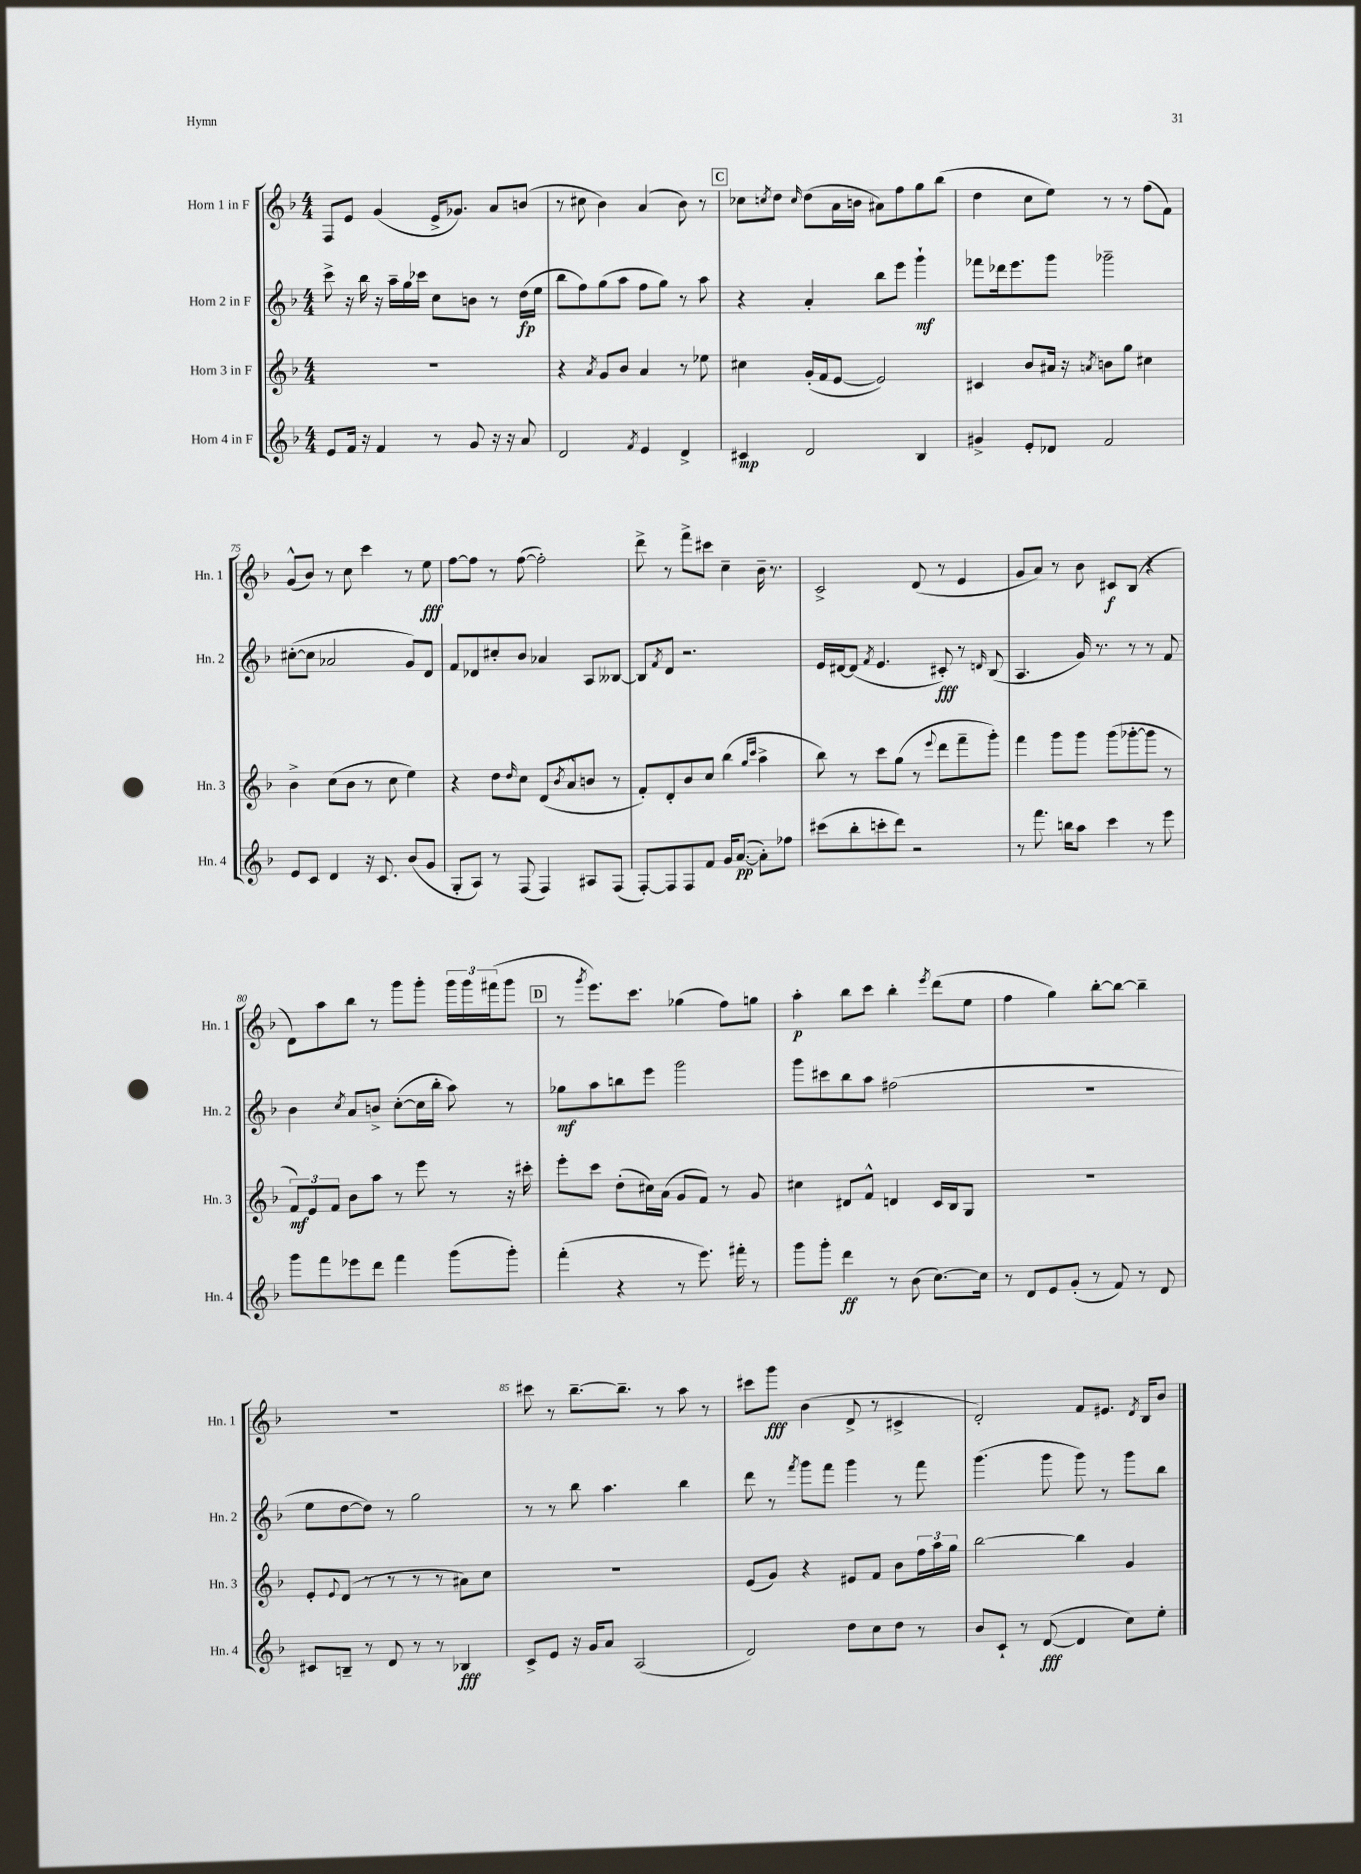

**kern	**kern	**kern	**kern
*staff4	*staff3	*staff2	*staff1
*clefG2	*clefG2	*clefG2	*clefG2
*k[b-]	*k[b-]	*k[b-]	*k[b-]
*M4/4	*M4/4	*M4/4	*M4/4
8e	1r	8ccc^	8F
16f	.	16r	8e
16r	.	16bb-	.
4f	.	16r	(4g
.	.	16aa~	.
.	.	16gg	.
.	.	16ccc-	.
8r	.	8cc	16e^
.	.	.	8.g-)
8g	.	8b	.
16r	.	8r	8a
16r	.	.	.
8a	.	(16dd	(8b
.	.	16ee	.
=	=	=	=
2d	4r	8bb-	8r
.	.	8ff)	8cc#
.	8qa	.	.
.	8g	(8gg	4b-)
.	8b-	8aa	.
8qf	.	.	.
4e	4a	8ff	(4a
.	.	8gg)	.
4d^	8r	8r	8b-)
.	8ee-	8aa	8r
=	=	=	=
4c#	4cc#	4r	8cc-
.	.	.	8qcc
.	.	.	8dd
.	.	.	16qqcc
2d	(16g'	4a'	(8dd
.	16f	.	.
.	[8e	.	16a
.	.	.	16b
.	2e])	8bb-	8a#)
.	.	8eee	8ff
4B-	.	4ggg`	8gg
.	.	.	(8bb-
=	=	=	=
4g#^	4c#	8fff-	4dd
.	.	16ddd-	.
.	.	8.eee	.
8e'	8b-	.	8cc
8d-	16a#	8ggg	8ee)
.	16r	.	.
.	8qa	.	.
2f	8b	2ggg-~	8r
.	8gg	.	8r
.	4cc#	.	(8ff
.	.	.	8f)
=	=	=	=
8e	4b-^	([8cc#'	(8g^^
8c	.	8cc#]	8b-)
4d	(8cc	2a-	8r
.	8b-	.	8cc
16r	8r	.	4ccc
8.c	.	.	.
.	8cc	.	.
(8b-	4ee)	8g)	8r
8g	.	8d	8ee
=	=	=	=
8G'	4r	8f	[8ff
8A)	.	8d-	8ff]
8r	8dd	8cc#'	8r
.	16qqdd	.	.
(8F	8cc	8b-	([8ff
4F)	(8d	4a-	2ff'])
.	8qb-	.	.
.	8a^^	.	.
8A#	8b	8A	.
(8F	8r	[8B--	.
=	=	=	=
[8F')	8f')	8B--]	8ddd^
.	.	8qf	.
8F]	8d'	8d	8r
8F	8b-	2.r	8fff^
8f	8cc	.	8ccc#
16g	(4bb-	.	4cc~
([8.a	.	.	.
.	16qqgg	.	.
.	16qqccc	.	.
8a'])	4aa^	.	16b-~
.	.	.	8.r
8ff-	.	.	.
=	=	=	=
(8ccc#	8bb-)	16e	2c^
.	.	[16d#	.
8bb-'	8r	(8d#]	.
.	.	8qf	.
8ccc'	8ccc	4.e	.
8ddd)	(8gg	.	.
2r	8r	.	(8d
.	8qqeee	.	.
.	8ddd	8c#')	8r
.	8fff~	8r	4e
.	.	16qqd	.
.	8ggg')	(8B-	.
=	=	=	=
8r	4fff	4.A	8g
8.fff	.	.	8a)
.	8ggg	.	8r
16bb	.	.	.
8aa	8ggg	16g)	8b-
.	.	8.r	.
4ccc	(8ggg	.	8c#
.	[8ggg-'	8r	(8B-
8r	8ggg-]	8r	4r
8eee	8r	8f	.
=	=	=	=
8ggg	12f)	4b-	8d)
.	12e	.	.
8fff	.	.	8aa
.	12f	.	.
.	.	8qcc	.
8eee-	8b-	8a	8bb-
8ddd	8aa	8b^	8r
4fff	8r	([8cc'	8ggg
.	8eee	16cc]	8ggg'
.	.	16bb-'	.
(8ggg	8r	8aa)	24ggg
.	.	.	24ggg
.	.	.	(24fff#
8ggg')	16r	8r	8ggg
.	16ccc#'	.	.
=	=	=	=
(4fff'	8eee'	8gg-	8r
.	.	.	8qggg
.	8ccc	8aa	8.eee)
4r	(8dd'	8bb	.
.	.	.	8.ccc
.	16cc#)	8eee	.
.	(16a	.	.
8r	8g	2ggg	(4gg-
8.eee)	8f)	.	.
.	8r	.	8ff)
16fff#'	.	.	.
8r	8g	.	8gg
=	=	=	=
8ggg	4cc#	8ggg	4aa'
8ggg'	.	8ccc#	.
4ddd	8d#	8bb-	8bb-
.	8f^^	8aa	8ccc
8r	4d	(2ff#	4bb-'
(8b-	.	.	.
.	.	.	8qeee
[8.cc)	16c	.	(8ddd
.	16B-	.	.
.	8G	.	8ee
16cc]	.	.	.
=	=	=	=
8r	1r	1r	4ff
8d	.	.	.
8e	.	.	4gg)
(8g'	.	.	.
8r	.	.	[8bb-'
8f)	.	.	8bb-_
8r	.	.	4bb-~]
8d	.	.	.
=	=	=	=
8c#	8e'	8ee	1r
.	8qqe	.	.
8B~	(8d	[8dd	.
8r	8r	8dd])	.
8d	8r	8r	.
8r	8r	2gg	.
8r	8r	.	.
4B-	8a#)	.	.
.	8cc	.	.
=	=	=	=
8c^	1r	8r	8ccc#
8e	.	8r	8r
16r	.	8bb-	[8.bb-~
16g	.	.	.
8a	.	4.aa	.
.	.	.	8.bb-~]
(2A	.	.	.
.	.	.	8r
.	.	4bb-	8aa
.	.	.	8r
=	=	=	=
2d)	(8e	8ddd	8ccc#
.	8g)	8r	8ggg
.	.	8qfff	.
.	4r	8ggg	(4b-
.	.	8fff	.
8dd	8e#	4ggg	8d^
8cc	8f	.	8r
8dd	8b-	8r	4c#^
8r	24ff	8fff	.
.	24aa	.	.
.	24gg	.	.
=	=	=	=
8b-	[2bb-	(4.ggg	2d')
8c`	.	.	.
8r	.	.	.
([8d	.	8ggg	.
4d]	4bb-]	8ggg)	8f
.	.	8r	8.e#
8cc)	4g	8ggg	.
.	.	.	8qd
.	.	.	16B-
8ee'	.	8bb-	8b-
==	==	==	==
*-	*-	*-	*-
